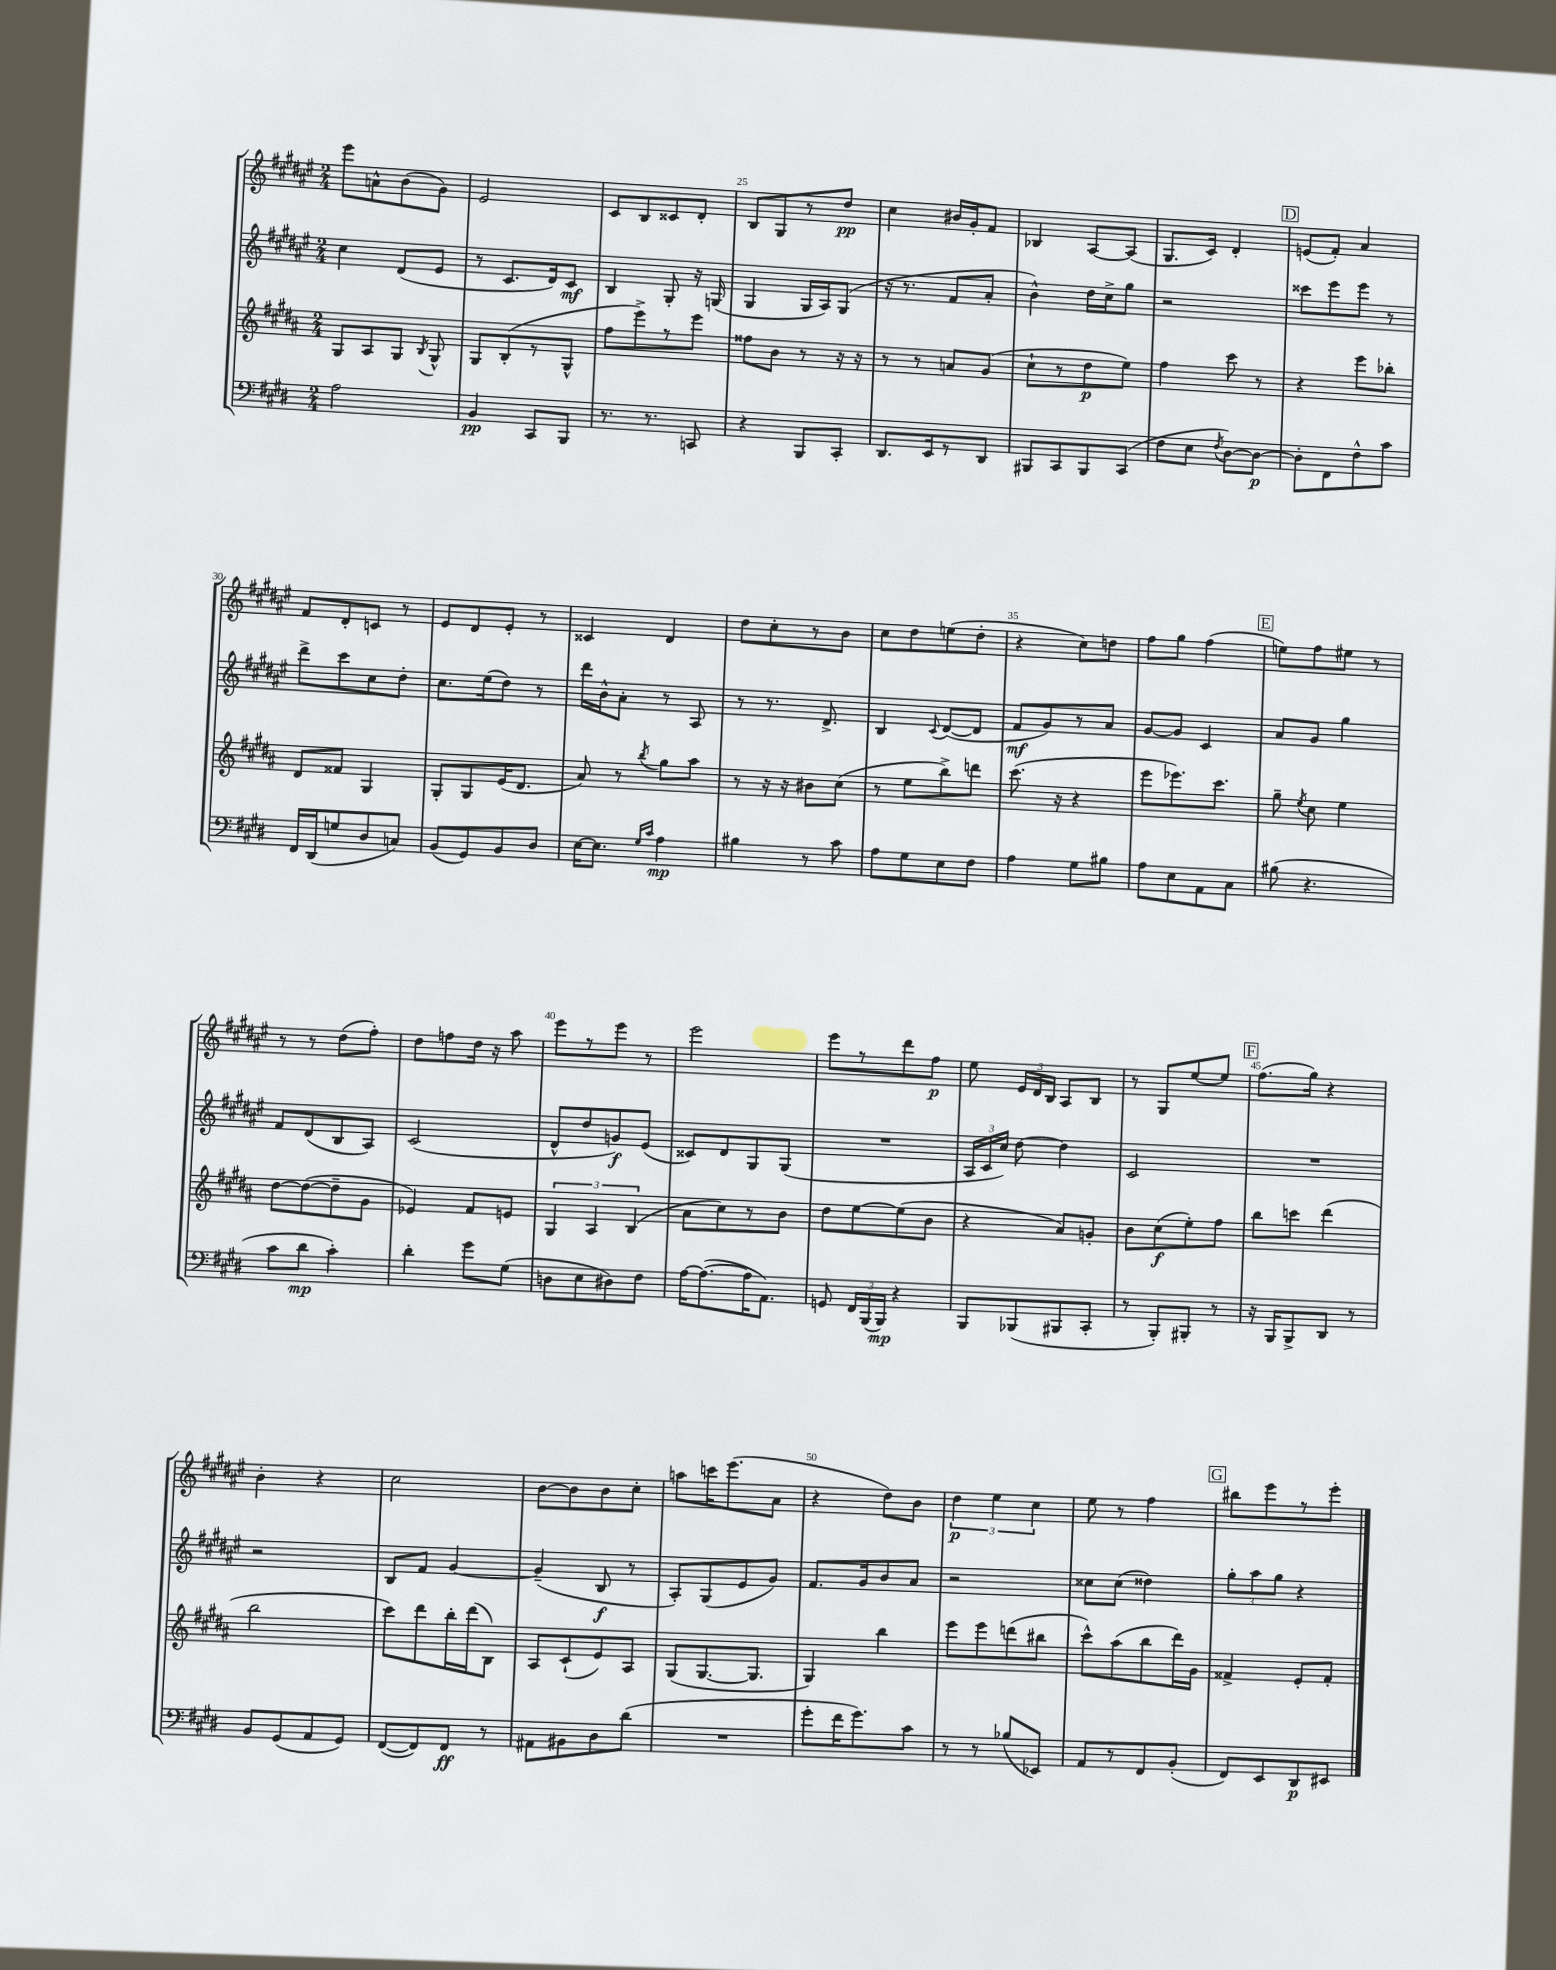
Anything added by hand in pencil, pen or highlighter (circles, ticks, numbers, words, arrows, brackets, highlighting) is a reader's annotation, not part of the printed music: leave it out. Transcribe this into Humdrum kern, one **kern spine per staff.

**kern	**kern	**kern	**kern
*staff4	*staff3	*staff2	*staff1
*clefF4	*clefG2	*clefG2	*clefG2
*k[f#c#g#d#]	*k[f#c#g#d#a#]	*k[f#c#g#d#a#e#]	*k[f#c#g#d#a#e#]
*M2/4	*M2/4	*M2/4	*M2/4
2A\	8G#/L	4cc#\	8eee#\L
.	8A#/	.	8a^^\
.	8G#/J	(8d#/L	(8b\
.	8qB/	.	.
.	8G#^^/	8e#/J	8g#\J)
=	=	=	=
4BB/	8G#/L	8r	2e#/
.	(8B'/	8.c#/L	.
8CC#/L	8r	.	.
.	.	16d#/k)	.
8BBB/J	8G#^^/J	8c#/J	.
=	=	=	=
8.r	8ff#\L	4B/	8c#/L
.	8eee^\)	.	8B/
8.r	.	.	.
.	8r	8G#'/	8c##/
8CC/	8eee\J	16r	8d#'/J
.	.	(16G/	.
=	=	=	=
4r	8ff##\L	4G#/	8B/L
.	8b\J	.	8G#/
8BBB/L	8r	16G#/LL	8r
.	.	16A#/J)	.
8CC#'/J	16r	(8G#/J	8dd#/J
.	16r	.	.
=	=	=	=
8.DD#/L	8r	16r	4cc#\
.	.	8.r	.
.	8r	.	.
16EE/k	.	.	.
8r	8a/L	8f#/L	16b#/LL
.	.	.	16g#'/J
8DD#/J	(8g#/J	8a#'/J	8f#/J
=	=	=	=
8BBB#/L	8cc#`\L	4b^^\)	4B-/
8CC#/	8r	.	.
8BBB#/	8dd#\	16dd#\LL	[8A#/L
.	.	16cc#^\J	.
(8CC#/J	8ee\J)	8gg#\J	(8A#/]J
=	=	=	=
8F#\L	4ff#\	2r	8.G#/L
8E\J	.	.	.
.	.	.	16c#/Jk)
8qF#/	.	.	.
[8D#\L)	8ccc#\	.	4d#'/
8D#\_J	8r	.	.
=	=	=	=
8D#'\]L	4r	8ccc##\L	(8e/L
8FF#\	.	8eee#\	8f#'/J)
8F#^^\	8eee\L	8eee#\J	4a#/
8c#\J	8bb-'\J	8r	.
=	=	=	=
16FF#/LL	8d#/L	8ddd#^\L	8f#/L
(16DD#/J	.	.	.
8G/	8f##/J	8ccc#\	8d#'/
8D#/	4G#/	8cc#\	8c/J
8C/J)	.	8dd#'\J	8r
=	=	=	=
(8BB/L	8G#'/L	8.cc#\L	8e#/L
8GG#/)	8G#/	.	8d#/
.	.	(16ee#\k	.
8BB/	(16e/K	8dd#\J)	8e#'/J
.	8.d#/J	.	.
8D#/J	.	8r	8r
=	=	=	=
[16E\LK	8a#/)	16ddd#\LL	4c##/
8.E\]J	.	16b^^\J	.
.	8r	8a#'\J	.
16qqG#/LL	.	.	.
16qqc#/JJ	8qbb/	.	.
4A\	8gg#\L	8r	4d#/
.	8aa#\J	8A#/	.
=	=	=	=
4B#\	8r	8r	8dd#\L
.	16r	8.r	8cc#'\
.	16r	.	.
8r	8b#\L	.	8r
.	.	8.d#^/	.
8c#\	(8cc#\J	.	8b\J
=	=	=	=
8A\L	8r	4B/	8cc#\L
8G#\	8ee\L	.	8dd#\
.	.	8qqc#/	.
8E\	8bb^\)	([8d#/L	(8ee\
8F#\J	8ddd\J	8d#/]J	8dd#'\J
=	=	=	=
4A\	(8.ccc#\	8f#/L	4r
.	.	8g#/)	.
.	16r	.	.
8G#\L	4r	8r	8cc#\L)
8B#\J	.	8a#/J	8dd\J
=	=	=	=
8A\L	8eee\L	[8g#/L	8ff#\L
8E\	8.eee-\)	8g#/]J	8gg#\J
8AA\	.	4c#/	(4ff#\
.	8.ccc#\J	.	.
8C#\J	.	.	.
=	=	=	=
(8B#\	8gg#~\	8a#/L	8ee\L)
.	8qee/	.	.
4.r	8cc#\	8g#/J	8ff#\
.	4ee\	4gg#\	8ee#\J
.	.	.	8r
=	=	=	=
8c#\L	[8dd#\L	8f#/L	8r
8d#\J	(8dd#\_	(8d#/	8r
4c#'\)	8dd#~\]	8B/	(8dd#\L
.	8g#\J	8A#/J)	8ff#'\J)
=	=	=	=
4d#'\	4e-/)	(2c#/	8dd#\L
.	.	.	8ff\
8g#\L	8f#/L	.	16dd#\Jk
.	.	.	16r
(8G#\J	8e/J	.	8aa#\
=	=	=	=
8D\L	6G#/	8d#^^/L	8eee#\L
8E\	.	8dd#/	8r
.	6A#/	.	.
8D#\)	.	8g/)	8eee#\J
.	(6B/	.	.
8F#\J	.	(8e#/J	8r
=	=	=	=
[16A\LK	8a#\L	8c##/L)	2eee#\
(8.A\_	.	.	.
.	8cc#\)	8d#/	.
16A\]K	8r	8G#/	.
8.AA\J)	.	.	.
.	8b\J	(8G#/J	.
=	=	=	=
8GG/	8dd#\L	2r	8eee#\L
24FF#/LL	[8ee\	.	8r
(24BBB/	.	.	.
24BBB/JJ)	.	.	.
4r	(8ee\]	.	8ddd#\
.	8b\J	.	8ff#\J
=	=	=	=
8BBB/L	4r	24A#/LL	8ee#\
.	.	24c#/	.
.	.	24cc#/JJ)	.
(8BBB-/	.	[8dd#\	24e#/LL
.	.	.	24d#/
.	.	.	24B/JJ
8BBB#/	8a#/L)	4dd#\]	8A#/L
8CC#'/J	8g'/J	.	8B/J
=	=	=	=
8r	8b\L	2c#/	8r
8BBB'/L)	(8cc#\	.	8G#/L
8BBB#'/J	8ee'\)	.	[8ee#/
8r	8ff#\J	.	8ee#/]J
=	=	=	=
16r	8bb\L	2r	(8.ff#\L
16BBB/LK	.	.	.
8BBB^/	8ccc\J	.	.
.	.	.	16gg#\Jk)
8DD#/J	(4ddd#\	.	4r
8r	.	.	.
=	=	=	=
8BB/L	2bb\	2r	4b'\
(8GG#/	.	.	.
8AA/	.	.	4r
8GG#/J)	.	.	.
=	=	=	=
([8FF#/L	8ccc#\L)	8B/L	2cc#\
8FF#/])	8ddd#\	8f#/J	.
8FF#/J	16bb'\L	[4g#/	.
.	(16ddd#\J	.	.
8r	8B\J)	.	.
=	=	=	=
8AA#\L	8A#/L	(4g#~/]	[8b\L
8BB#\	(8c#`/	.	8b\]
8D#\	8e/)	8B/	8b\
(8d#\J	8A#/J	8r	8cc#'\J
=	=	=	=
2r	(8G#/L	8A#'/L)	8aa\L
.	[8.G#/	(8G#/	16ccc\K
.	.	.	(8.eee#\
.	.	8e#/	.
.	8.G#/]J	.	.
.	.	8g#/J)	8a#\J
=	=	=	=
8g#'\L	4G#/)	8.f#/L	4r
16f#\K	.	.	.
8.g#\)	.	16g#/k	.
.	4bb\	8b/	8dd#\L)
8c#\J	.	8a#/J	8b\J
=	=	=	=
8r	8eee\L	2r	6dd#\
8r	8eee\	.	.
.	.	.	6ee#\
(8B-/L	(8ddd\	.	.
.	.	.	6cc#\
8EE-/J)	8bb#\J	.	.
=	=	=	=
8AA/L	8ccc#^^\L)	8cc##\L	8ee#\
8r	(8aa#\	(8cc##\J	8r
8FF#/	8bb\	4dd##\)	4ff#\
(8BB'/J	16ddd#\L)	.	.
.	16g#\JJ	.	.
=	=	=	=
8FF#/L)	4f##^/	12gg#'\L	8bb#\L
.	.	12aa#\	.
8EE/	.	.	8eee#\
.	.	12gg#\J	.
8DD#/	8e'/L	4r	8r
8EE#/J	8f##'/J	.	8eee#'\J
==	==	==	==
*-	*-	*-	*-
